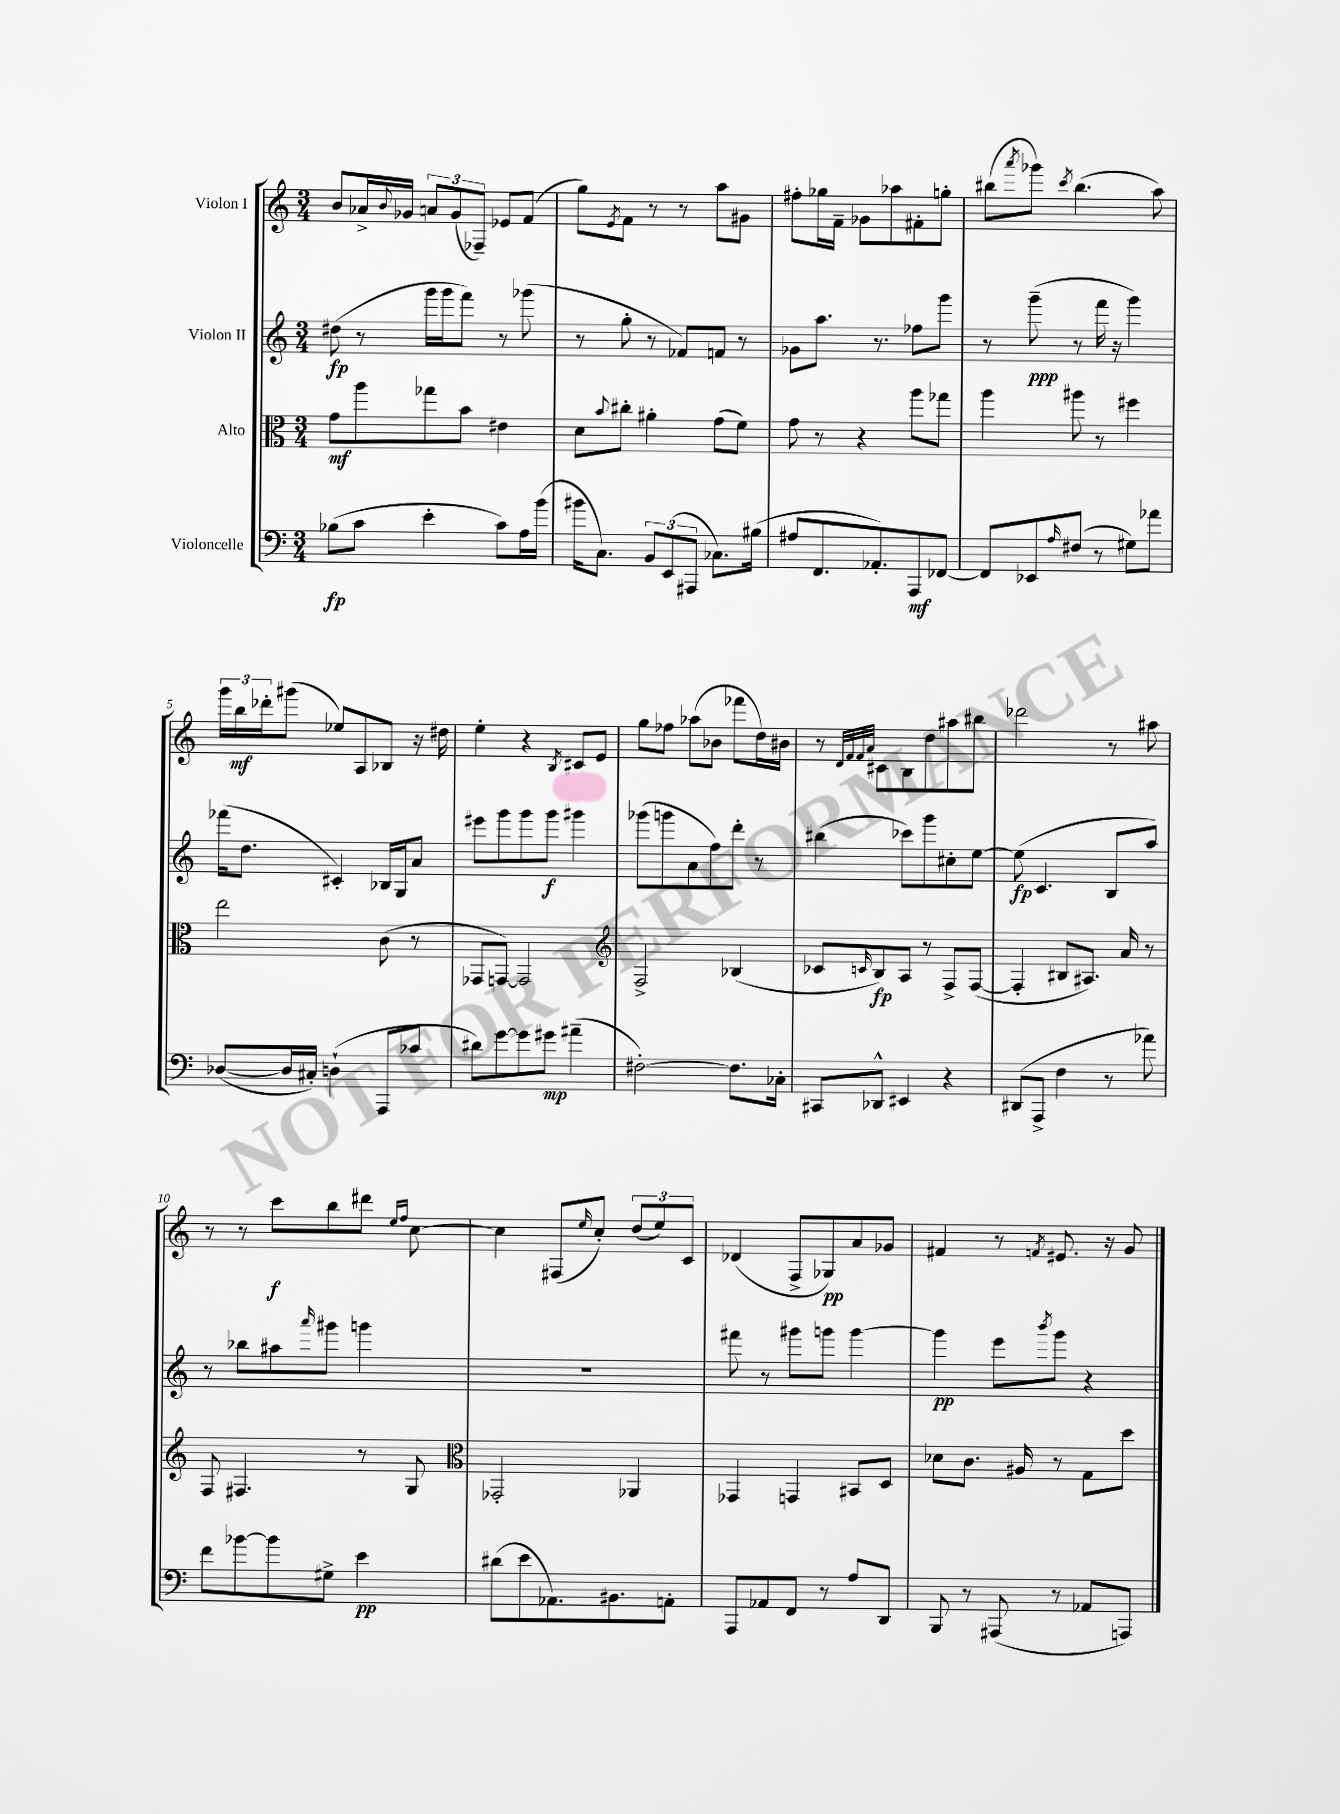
<<
\new StaffGroup <<
\new Staff = "s0" \with { instrumentName = "Violon I" } {
    \clef treble \key c \major \numericTimeSignature \time 3/4
    b'8 aes'16-> \appoggiatura { b'8 } ges'16 \tuplet 3/2 { a'8 ges'8( fes8--) } ees'8 f'8( |
    g''8) \acciaccatura { e'8 } f'8 r8 r8 a''8 gis'8 |
    fis''8-. ges''16 f'16-- ges'8 aes''8 fis'8-. g''8-. |
    bis''8( \acciaccatura { a'''8 } ges'''8) \acciaccatura { c'''8 } bis''4.( a''8) |
    \tuplet 3/2 { g'''16 b''16\mf des'''16-. } gis'''8( ees''8) a8 bes8 r16 dis''16 |
    e''4-. r4 \acciaccatura { b8 } cis'8 e'8 |
    g''8 fes''8 aes''8( bes'8 fes'''8 d''16) bis'16 |
    r8 \grace { d'32 f'32 f'32 a'32 } cis'8 b8 d''8 ais''8 bis''8 |
    des'''2 r8 ais''8 |
    r8 r8 c'''8\f b''8 dis'''8 \grace { e''16 f''16 } c''8~ |
    c''4 fis8( \grace { e''16 } c''8-.) \tuplet 3/2 { d''8( e''8) c'8 } |
    des'4( f8-> ges8\pp) a'8 ges'8 |
    fis'4 r8 \acciaccatura { f'8 } eis'8. r16 g'8 \bar "|." |
}
\new Staff = "s1" \with { instrumentName = "Violon II" } {
    \clef treble \key c \major \numericTimeSignature \time 3/4
    dis''8\fp( r8 g'''16 g'''16 f'''8) r8 ges'''8( |
    r8 g''8-. r8 fes'8) f'8 r8 |
    ges'8 a''8. r8. fes''8 g'''8 |
    r8 g'''8--\ppp( r8 f'''16 r16 g'''4) |
    fes'''16( d''8. cis'4-.) bes16 g16 a'8 |
    eis'''8 g'''8 g'''8 g'''8\f gis'''4 |
    ges'''8( g'''8 a'8 f''8) d'''8-. r8 |
    bis''4( ces'''8) g'''8 cis''8-. e''8~ |
    e''8\fp( c'4. b8 a''8) |
    r8 bes''8 ais''8 \grace { a'''16 } gis'''8 g'''4 |
    R2. |
    fis'''8 r8 gis'''8 g'''8 g'''4~ |
    g'''4\pp e'''8 \acciaccatura { b'''8 } g'''8 r4 \bar "|." |
}
\new Staff = "s2" \with { instrumentName = "Alto" } {
    \clef alto \key c \major \numericTimeSignature \time 3/4
    g'8\mf a''8 ges''8 b'8 eis'4 |
    d'8 \appoggiatura { b'8 } cis''8-. ais'4-. g'8( f'8) |
    g'8 r8 r4 a''8 ges''8 |
    a''4 ais''8 r8 fis''4 |
    e''2 c'8( r8 |
    ges,8 g,8~) g,2 |
    \clef treble f2-> bes4( |
    ces'8 \grace { c'16 } b8\fp) a8 r8 f8-> f8~( |
    f4-. bis8 ais8.) a'16 r8 |
    f8 fis4. r8 g8 |
    \clef alto ges,2-. aes,4 |
    ges,4 g,4 bis,8 d8 |
    des'8 c'8. ais16 r8 g8 d''8 \bar "|." |
}
\new Staff = "s3" \with { instrumentName = "Violoncelle" } {
    \clef bass \key c \major \numericTimeSignature \time 3/4
    bes8\fp( c'8 e'4-. c'8) a16 b'16( |
    bis'16 c8.) \tuplet 3/2 { b,8 e,8( ais,,8 } ces8.) bis16( |
    ais8 f,8. aes,8.-.) a,,8\mf fes,8~ |
    fes,8 ees,8 \grace { a16 } fis8( r8 gis8) aes'8 |
    des8~( des16 cis16-.) d4-!( a,,8 ces'8 |
    dis'8) g'8~ g'8 gis'8\mp ais'4--( |
    fis2~-.) fis8. ces16-. |
    cis,8 des,8-^ eis,4 r4 |
    dis,8( a,,8-> f4 r8 aes'8) |
    f'8 bes'8~ bes'8 gis8-> e'4\pp |
    dis'8( e'8 aes,8.) bis,8. a,8-. |
    a,,8 aes,8 f,8 r8 a8 d,8 |
    b,,8 r8 ais,,8( r8 aes,8 a,,8) \bar "|." |
}
>>
>>
